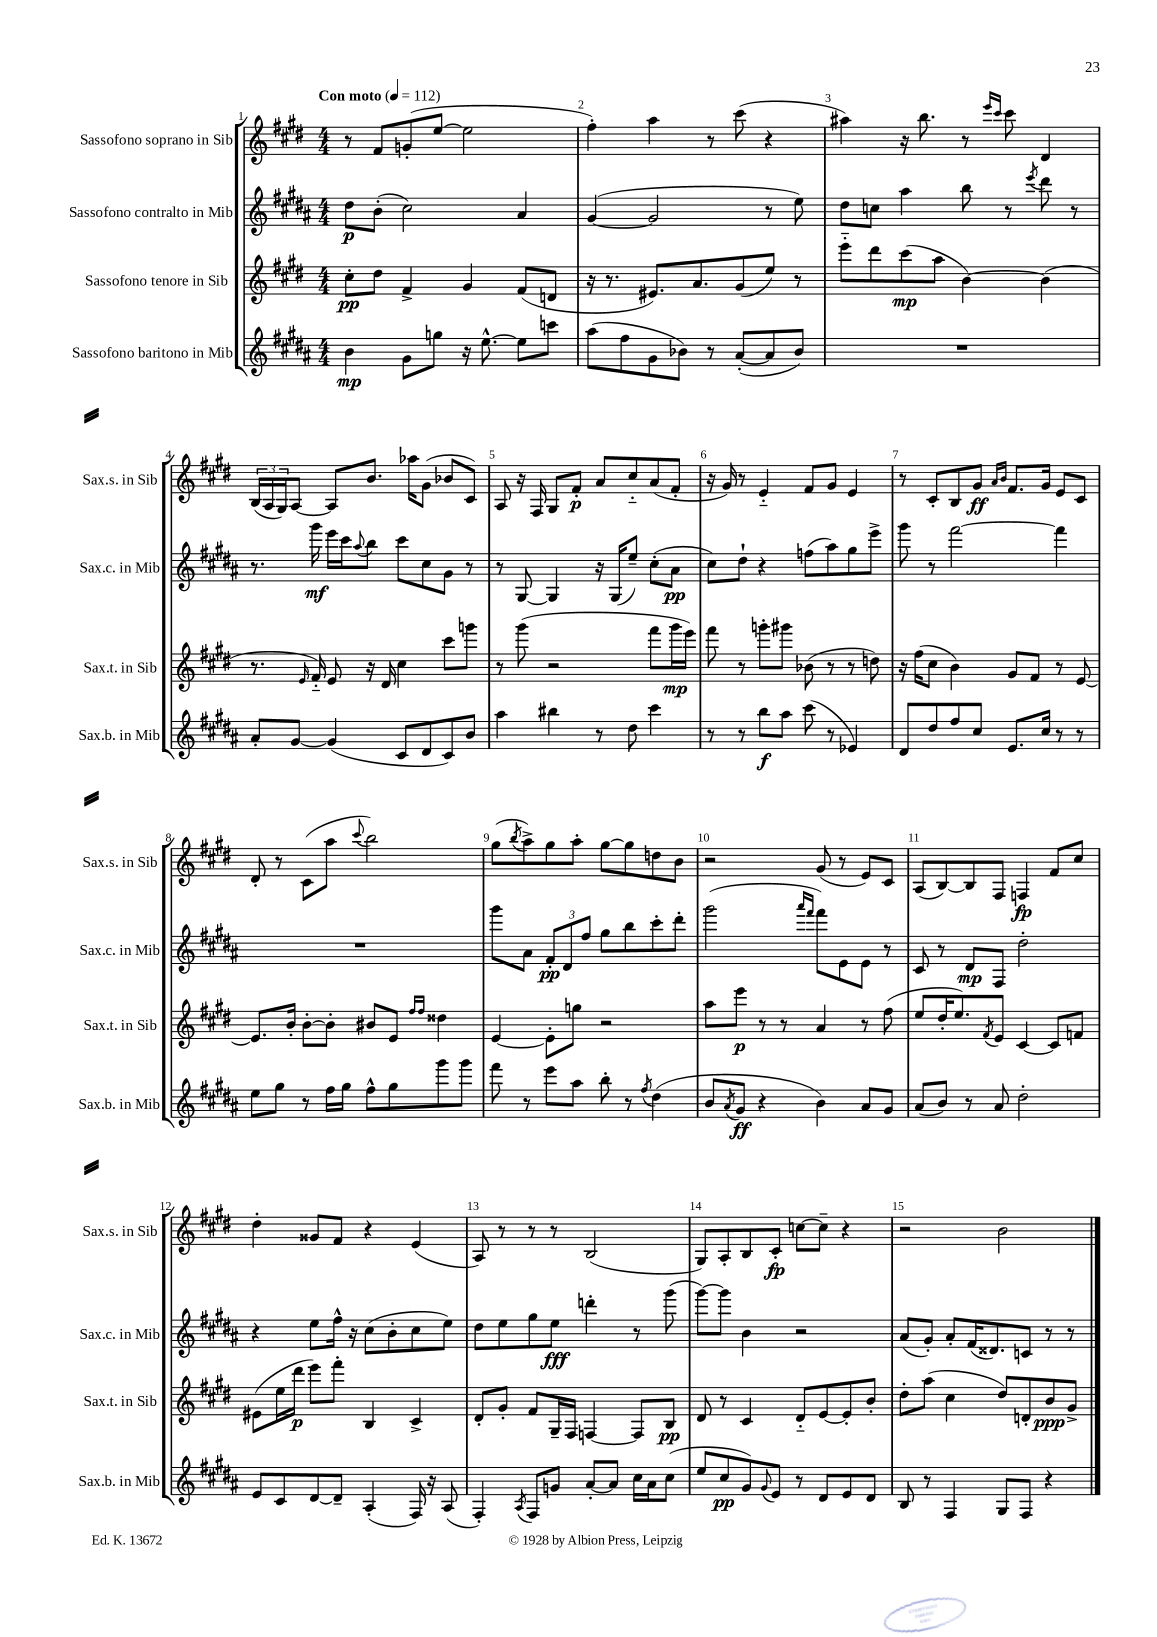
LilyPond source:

<<
\new StaffGroup <<
\new Staff = "s0" \with { instrumentName = "Sassofono soprano in Sib" shortInstrumentName = "Sax.s. in Sib" } {
    \clef treble \key e \major \numericTimeSignature \time 4/4 \tempo "Con moto" 4 = 112
    r8 fis'8 g'8-.( e''8~ e''2 |
    fis''4-.) a''4 r8 cis'''8( r4 |
    ais''4) r16 b''8. r8 \grace { e'''16 cis'''16 } cis'''8 dis'4 |
    \tuplet 3/2 { b16( a16 gis16) } a8~ a8 b'8. aes''16 gis'8( bes'8 cis'8) |
    a8 r16 fis16 gis8 fis'8-.\p a'8 cis''8-_ a'8( fis'8-. |
    r16 gis'16) r8 e'4-_ fis'8 gis'8 e'4 |
    r8 cis'8-. b8 gis'8\ff \grace { a'16 b'16 } fis'8. gis'16 e'8 cis'8 |
    dis'8-. r8 cis'8( a''8 \appoggiatura { cis'''8 } b''2) |
    gis''8( \acciaccatura { b''8 } a''8->) gis''8 a''8-. gis''8~ gis''8 d''8 b'8 |
    r2 gis'8( r8 e'8) cis'8 |
    a8( b8~) b8 fis8 f4\fp fis'8 cis''8 |
    dis''4-. gisis'8 fis'8 r4 e'4( |
    a8) r8 r8 r8 b2( |
    gis8) a8-. b8 cis'8-.\fp c''8~ c''8-- r4 |
    r2 b'2 \bar "|." |
}
\new Staff = "s1" \with { instrumentName = "Sassofono contralto in Mib" shortInstrumentName = "Sax.c. in Mib" } {
    \clef treble \key b \major \numericTimeSignature \time 4/4
    dis''8\p b'8-.( cis''2) ais'4 |
    gis'4~( gis'2 r8 e''8) |
    dis''8 c''8 ais''4 b''8 r8 \acciaccatura { e'''8 } dis'''8 r8 |
    r8. gis'''16\mf e'''16 cis'''16 \appoggiatura { ais''8 } b''8 cis'''8 cis''8 gis'8 r8 |
    r8 gis8~ gis4 r16 gis16( e''8--) cis''8-.( ais'8\pp |
    cis''8) dis''8-! r4 f''8( ais''8) gis''8 e'''8-> |
    gis'''8 r8 fis'''2~ fis'''4 |
    R1 |
    gis'''8 ais'8 \tuplet 3/2 { fis'8-.\pp dis'8 fis''8 } gis''8 b''8 cis'''8-. dis'''8-. |
    gis'''2( \grace { ais'''16 fis'''16 } fis'''8) e'8 e'8 r8 |
    cis'8 r8 dis'8\mp fis8 dis''2-. |
    r4 e''8 fis''16-^ r16 cis''8( b'8-. cis''8 e''8) |
    dis''8 e''8 gis''8 e''8\fff d'''4-. r8 gis'''8( |
    gis'''8~) gis'''8 b'4 r2 |
    ais'8( gis'8-.) ais'8-. fis'16( disis'8.) c'8 r8 r8 \bar "|." |
}
\new Staff = "s2" \with { instrumentName = "Sassofono tenore in Sib" shortInstrumentName = "Sax.t. in Sib" } {
    \clef treble \key e \major \numericTimeSignature \time 4/4
    cis''8-.\pp dis''8 fis'4-> gis'4 fis'8( d'8 |
    r16 r8. eis'8.) a'8. gis'8( e''8) r8 |
    e'''8-_ dis'''8 cis'''8\mp( a''8 b'4~) b'4( |
    r8. \grace { e'16 } fis'16-_) e'8 r16 dis'16 cis''4 cis'''8 g'''8 |
    r8 gis'''8( r2 fis'''8 gis'''16\mp e'''16) |
    fis'''8 r8 g'''8-. gis'''8 bes'8( r8 r8 d''8) |
    r16 fis''16( cis''8 b'4) gis'8 fis'8 r8 e'8~ |
    e'8. b'16-. b'8~-. b'8-. bis'8 e'8 \grace { fis''16 fis''16 } disis''4 |
    e'4~ e'8-. g''8 r2 |
    a''8 e'''8\p r8 r8 a'4 r8 fis''8( |
    e''8 dis''16-. e''8.) \acciaccatura { fis'8 } e'8 cis'4~ cis'8 f'8 |
    eis'8( e''16 dis'''16\p e'''8) fis'''8-. b4 cis'4-> |
    dis'8-. gis'8-. fis'8 gis16-- fis16 f4~ f8 b8\pp |
    dis'8 r8 cis'4 dis'8-_ e'8~ e'8-. b'8-. |
    dis''8-. a''8( cis''4 dis''8) d'8-. b'8\ppp gis'8-> \bar "|." |
}
\new Staff = "s3" \with { instrumentName = "Sassofono baritono in Mib" shortInstrumentName = "Sax.b. in Mib" } {
    \clef treble \key b \major \numericTimeSignature \time 4/4
    b'4\mp gis'8 g''8 r16 e''8.~-^ e''8 c'''8 |
    ais''8( fis''8 gis'8 bes'8) r8 ais'8~-.( ais'8 bes'8) |
    R1 |
    ais'8-. gis'8~ gis'4( cis'8 dis'8 cis'8) b'8 |
    ais''4 bis''4 r8 dis''8 cis'''4 |
    r8 r8 b''8\f ais''8 cis'''8( r8 ees'4) |
    dis'8 dis''8 fis''8 cis''8 e'8. cis''16 r8 r8 |
    e''8 gis''8 r8 fis''16 gis''16 fis''8-^ gis''8 gis'''8 gis'''8 |
    fis'''8 r8 e'''8 ais''8 b''8-. r8 \acciaccatura { fis''8 } dis''4( |
    b'8 \acciaccatura { ais'8 } gis'8\ff r4 b'4) ais'8 gis'8 |
    ais'8( b'8) r8 ais'8 dis''2-. |
    e'8 cis'8 dis'8~ dis'8-- ais4-.( fis16) r16 ais8( |
    fis4-.) \acciaccatura { ais8 } fis8 g'8 ais'8~-. ais'8 cis''16 ais'16 cis''8( |
    e''8 cis''8\pp gis'8) \appoggiatura { gis'8 } e'8 r8 dis'8 e'8 dis'8 |
    b8 r8 fis4 gis8 fis8 r4 \bar "|." |
}
>>
>>
\layout { \context { \Score \override BarNumber.break-visibility = ##(#f #t #t) barNumberVisibility = #all-bar-numbers-visible } }
